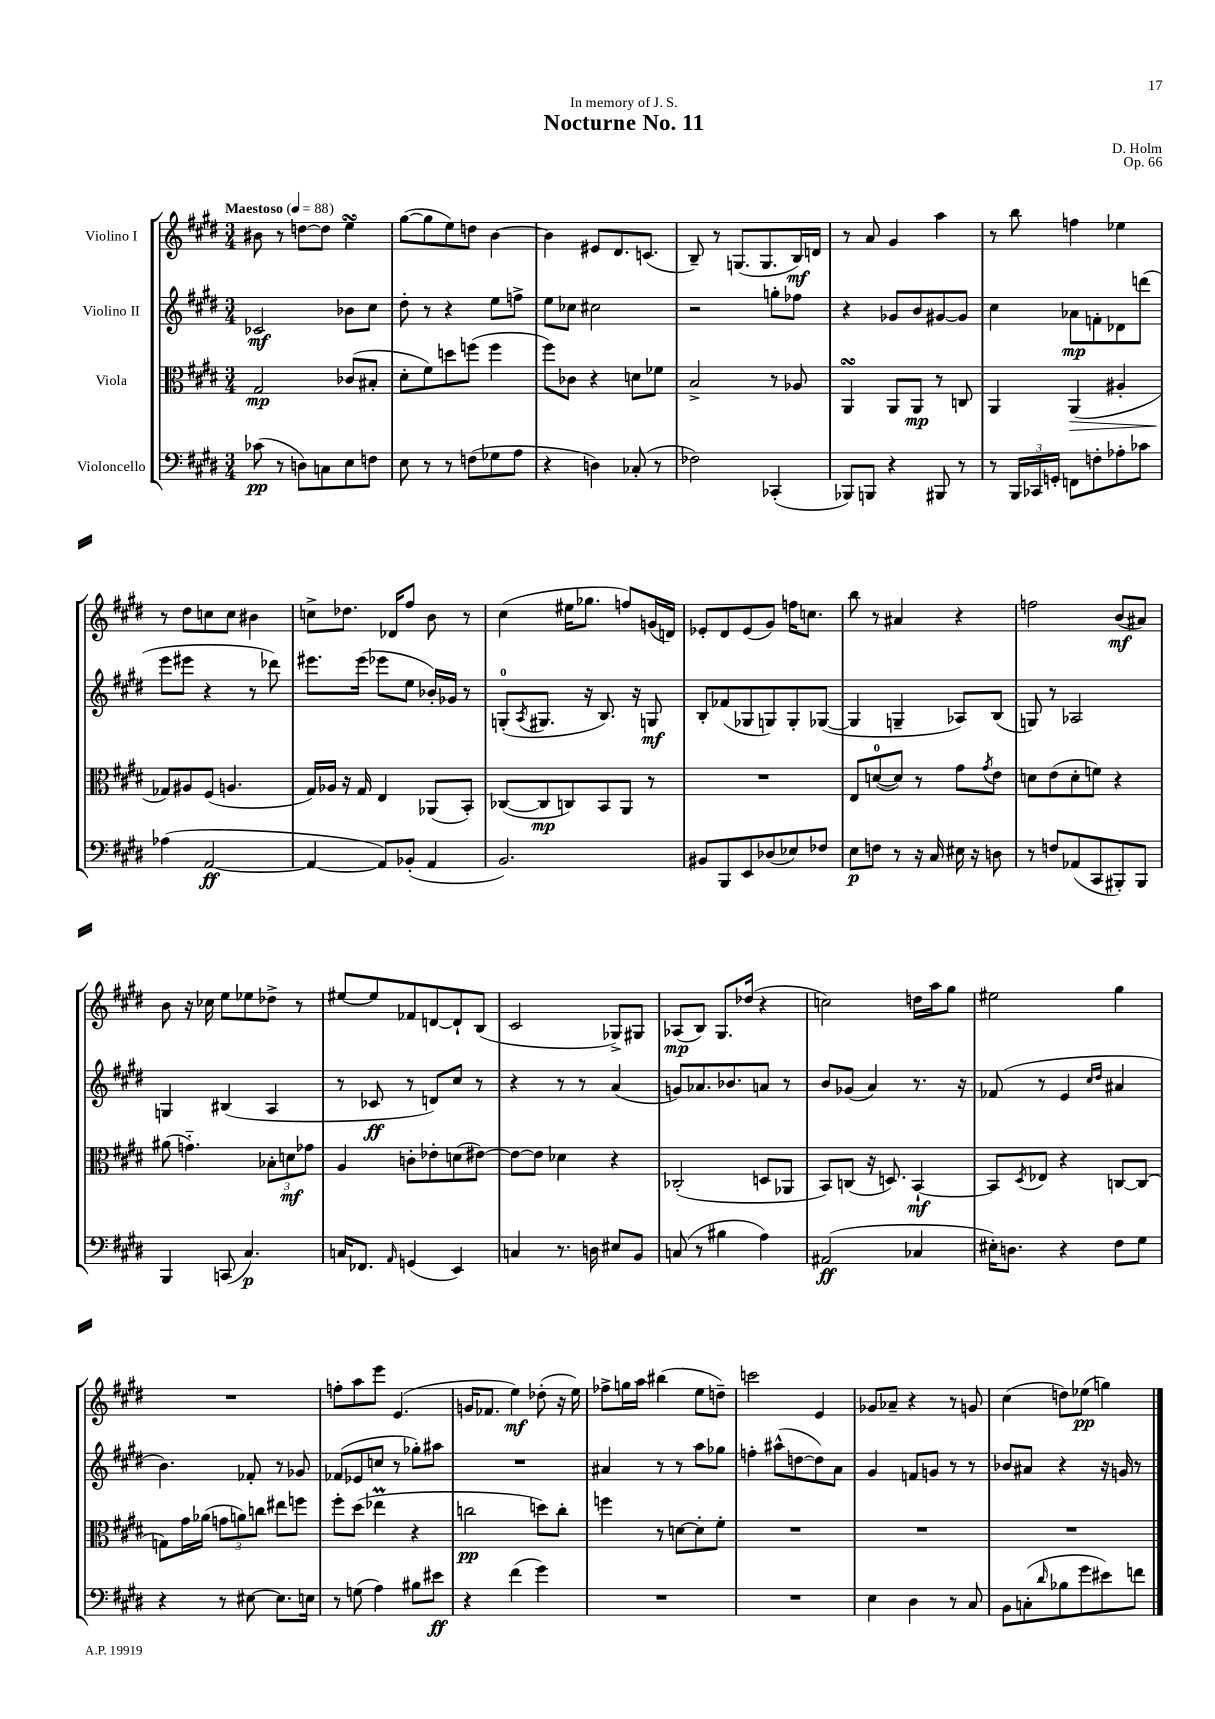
\header { title = "Nocturne No. 11" composer = "D. Holm" dedication = "In memory of J. S." opus = "Op. 66" }
<<
\new StaffGroup <<
\new Staff = "s0" \with { instrumentName = "Violino I" } {
    \clef treble \key e \major \numericTimeSignature \time 3/4 \tempo "Maestoso" 4 = 88
    bis'8 r8 d''8~ d''8 e''4\turn |
    gis''8~( gis''8 e''8) d''8 b'4~ |
    b'4 eis'8 dis'8. c'8.( |
    b8--) r8 g8.( g8. b16\mf) d'16 |
    r8 a'8 gis'4 a''4 |
    r8 b''8 f''4 ees''4 |
    r8 dis''8 c''8 c''8 bis'4 |
    c''8-> des''8. des'16 fis''8 b'8 r8 |
    cis''4( eis''16 ges''8. f''8) g'16( d'16) |
    ees'8-. dis'8 ees'8( gis'8) f''16 c''8. |
    b''8 r8 ais'4 r4 |
    f''2 b'8\mf( ais'8) |
    b'8 r16 ces''16 e''8 ees''8 des''8-> r8 |
    eis''8~ eis''8 fes'8 d'8~ d'8-! b8( |
    cis'2 ges8->) gis8 |
    aes8\mp( b8) gis8. des''16( r4 |
    c''2) d''16 a''16 gis''8 |
    eis''2 gis''4 |
    R2. |
    f''8-. a''8 e'''8 e'4.( |
    g'16 fes'8. e''4\mf) des''8-.( r16 e''16) |
    fes''8-> g''16 a''16 bis''4( e''8 d''8--) |
    c'''2 e'4 |
    ges'8 aes'8-- r4 r8 g'8 |
    cis''4( d''8) ees''8\pp( g''4) \bar "|." |
}
\new Staff = "s1" \with { instrumentName = "Violino II" } {
    \clef treble \key e \major \numericTimeSignature \time 3/4
    ces'2\mf bes'8 cis''8 |
    dis''8-. r8 r4 e''8 f''8-> |
    e''8 ces''8 cis''2 |
    r2 g''8-. fes''8 |
    r4 ges'8 b'8 gis'8~ gis'8 |
    cis''4 aes'8\mp f'8-. des'8 d'''8( |
    e'''8 eis'''8 r4 r8 des'''8) |
    eis'''8. eis'''16( ees'''8 e''8 bes'16-.) ges'16 r8 |
    g8-0-.( \acciaccatura { a8 } gis8. r16 b8.) r16 g8\mf |
    b8-. fes'8( ges8 g8) g8-. ges8~( |
    ges4 g4-- aes8) b8( |
    g8) r8 aes2 |
    g4 bis4( a4 |
    r8 ces'8\ff r8 d'8) cis''8 r8 |
    r4 r8 r8 a'4( |
    g'8) aes'8. bes'8. a'8 r8 |
    b'8 ges'8( a'4) r8. r16 |
    fes'8( r8 e'4 \grace { cis''16 dis''16 } ais'4 |
    b'4.) fes'8-. r8 ges'8 |
    fes'8( ees'8 c''8 r8 ges''8-.) ais''8 |
    R2. |
    ais'4 r8 r8 a''8 ges''8 |
    f''4-. ais''8-^( d''8~ d''8) a'8 |
    gis'4 f'8 g'8 r8 r8 |
    bes'8 ais'8 r4 r16 g'16 r8 \bar "|." |
}
\new Staff = "s2" \with { instrumentName = "Viola" } {
    \clef alto \key e \major \numericTimeSignature \time 3/4
    gis2\mp ces'8( bis8-. |
    dis'8-. fis'8) d''8 f''8( f''4 |
    fis''8) ces'8 r4 d'8 fes'8 |
    b2-> r8 aes8 |
    a,4\turn a,8 a,8\mp r8 c8 |
    a,4 a,4\>( ais4-. |
    ges8\!) ais8 fis8( a4. |
    gis16) aes16 r16 gis16 e4 aes,8( b,8-.) |
    ces8~( ces8\mp c8) b,8 a,8 r8 |
    R2. |
    e8 d'8-0~( d'8) r8 gis'8 \acciaccatura { gis'8 } e'8 |
    d'8 e'8( d'8-. f'8) r4 |
    ais'8( g'4.-_) \tuplet 3/2 { bes8-. d'8\mf ges'8 } |
    a4 c'8-. ees'8-. d'8( eis'8~) |
    eis'8~ eis'8 des'4 r4 |
    ces2-.( d8 aes,8 |
    b,8) c8( r16 d8.) b,4~-!\mf |
    b,8 \acciaccatura { dis8 } ees8 r4 c8~ c8( |
    g8) gis'16 aes'16( \tuplet 3/2 { g'8 a'8) c''8 } eis''8 f''8 |
    fis''8-. dis''8( ees''4\prall r4 |
    c''2\pp d''8) c''8-. |
    f''4 r8 d'8~ d'8-. fis'8-. |
    R2. |
    R2. |
    R2. \bar "|." |
}
\new Staff = "s3" \with { instrumentName = "Violoncello" } {
    \clef bass \key e \major \numericTimeSignature \time 3/4
    ces'8\pp( r8 d8) c8 e8 f8 |
    e8 r8 r8 f8( ges8 a8 |
    r4 d4) ces8-.( r8 |
    fes2) ces,4-.( |
    bes,,8) b,,8 r4 bis,,8 r8 |
    r8 \tuplet 3/2 { b,,16 ces,16 g,16-. } f,8 f8-. aes8-. ces'8 |
    aes4( a,2~\ff |
    a,4~ a,8) bes,8-.( a,4 |
    b,2.) |
    bis,8 b,,8 e,8 des8( ees8) fes8 |
    e8\p f8 r8 r16 cis16 eis16 r16 d8 |
    r8 f8 aes,8( cis,8 bis,,8-.) bis,,8 |
    b,,4 c,8( cis4.\p) |
    c16 fes,8. \grace { a,16 } g,4( e,4) |
    c4 r8. d16 eis8 b,8 |
    c8( r8 bis4 a4) |
    ais,2\ff( ces4 |
    eis16-.) d8. r4 fis8 gis8 |
    r4 r8 eis8~ eis8. e16 |
    r8 g8( a4) bis8 eis'8\ff |
    r4 fis'4( gis'4) |
    R2. |
    R2. |
    e4 dis4 r8 cis8 |
    b,8 c8-.( \grace { dis'16 } bes8 gis'8 eis'8) f'8 \bar "|." |
}
>>
>>
\layout { \context { \Score \remove "Bar_number_engraver" } }
